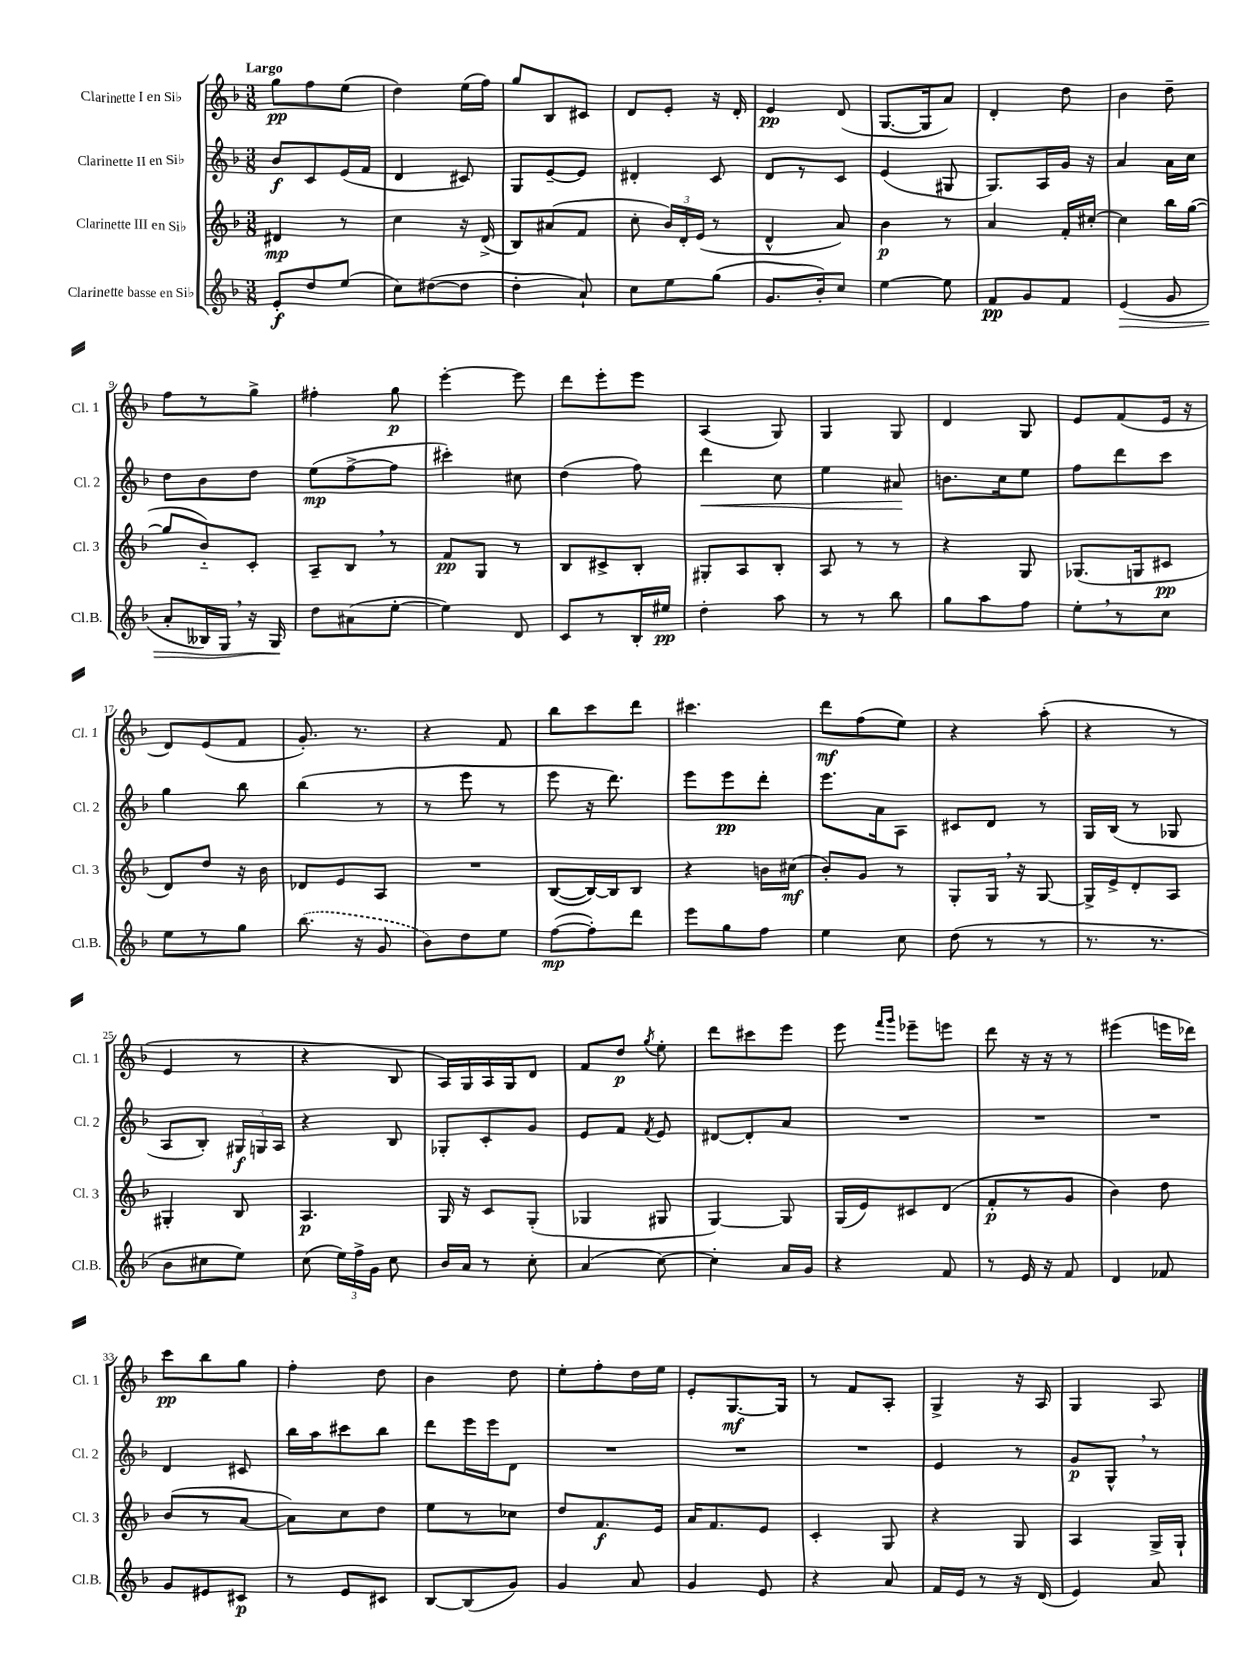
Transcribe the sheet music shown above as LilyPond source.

<<
\new StaffGroup <<
\new Staff = "s0" \with { instrumentName = "Clarinette I en Sib" shortInstrumentName = "Cl. 1" } {
    \clef treble \key f \major \numericTimeSignature \time 3/8 \tempo "Largo"
    \autoBeamOff g''8[\pp f''8 e''8]( |
    d''4) e''16[( f''16]) |
    g''8[ bes8 cis'8] |
    d'8[ e'8]-. r16 d'16-. |
    e'4\pp d'8( |
    g8.[~ g16 a'8]) |
    d'4-. d''8 |
    bes'4 d''8-- |
    f''8[ r8 g''8]-> |
    fis''4-. g''8\p |
    e'''4~-. e'''8 |
    d'''8[ e'''8-. e'''8] |
    a4( g8) |
    g4 g8 |
    d'4 g8 |
    e'8[ f'8( e'16] r16 |
    d'8[) e'8( f'8] |
    g'8.-.) r8. |
    r4 f'8 |
    bes''8[ c'''8 d'''8] |
    cis'''4. |
    d'''8[\mf f''8( e''8]) |
    r4 a''8-.( |
    r4 r8 |
    e'4 r8 |
    r4 bes8 |
    a16[) g16 a16 g16 d'8] |
    f'8[ d''8]\p \acciaccatura { g''8 } e''8-. |
    d'''8[ cis'''8 e'''8] |
    e'''8 \grace { f'''16[ g'''16] } ees'''8[-- e'''8] |
    d'''8 r16 r16 r8 |
    eis'''4( e'''16[ des'''16]) |
    c'''8[\pp bes''8 g''8] |
    f''4-. d''8 |
    bes'4 d''8 |
    e''8[-. f''8-. d''16 e''16] |
    e'8[-. g8.~\mf g16] |
    r8 f'8[ a8]-. |
    g4-> r16 a16 |
    g4 a8 \bar "|." |
}
\new Staff = "s1" \with { instrumentName = "Clarinette II en Sib" shortInstrumentName = "Cl. 2" } {
    \clef treble \key f \major \numericTimeSignature \time 3/8
    \autoBeamOff bes'8[\f c'8 e'16( f'16] |
    d'4 cis'8) |
    g8[ e'8~-- e'8] |
    dis'4-. c'8 |
    d'8[ r8 c'8] |
    e'4( gis8 |
    g8.[) a16 g'16] r16 |
    a'4 a'16[ c''16] |
    d''8[ bes'8 d''8] |
    e''8[\mp( f''8~-> f''8] |
    cis'''4-.) cis''8 |
    d''4( f''8) |
    d'''4\< c''8 |
    e''4 ais'8\! |
    b'8.[ c''16 e''8] |
    f''8[ d'''8 c'''8] |
    g''4 bes''8 |
    bes''4( r8 |
    r8 e'''8 r8 |
    e'''8 r16 d'''8.) |
    e'''8[ e'''8\pp d'''8]-. |
    e'''8.[ a'16 a8] |
    cis'8[ d'8] r8 |
    g16[ bes16]( r8 ges8 |
    a8[ bes8]-.) \tuplet 3/2 { gis16[\f g16 a16] } |
    r4 bes8 |
    ges8[-. c'8-. g'8] |
    e'8[ f'8] \acciaccatura { f'8 } e'8 |
    dis'8[~ dis'8-. a'8] |
    R4. |
    R4. |
    R4. |
    d'4 cis'8 |
    bes''16[ a''16 cis'''8 bes''8] |
    d'''8[ e'''16 e'''16 d'8] |
    R4. |
    R4. |
    R4. |
    e'4 r8 |
    g'8[\p g8]-^ \breathe r8 \bar "|." |
}
\new Staff = "s2" \with { instrumentName = "Clarinette III en Sib" shortInstrumentName = "Cl. 3" } {
    \clef treble \key f \major \numericTimeSignature \time 3/8
    \autoBeamOff dis'4\mp r8 |
    c''4 r16 d'16->( |
    bes8[) ais'8( f'8] |
    c''8-. \tuplet 3/2 { bes'16[) d'16-. e'16]( } r8 |
    d'4-^ a'8) |
    bes'4\p r8 |
    a'4 f'16[-. cis''16]~-. |
    cis''4 bes''16[ g''16]~( |
    g''8[ bes'8-_) c'8]-. |
    a8[-- bes8] \breathe r8 |
    f'8[\pp g8] r8 |
    bes8[ cis'8-> bes8]-. |
    gis8[-. a8 bes8]-. |
    a8 r8 r8 |
    r4 g8 |
    ges8.[( g16 cis'8]\pp |
    d'8[) d''8] r16 bes'16 |
    des'8[ e'8 a8] |
    R4. |
    bes8[~( bes16~) bes16 bes8] |
    r4 b'16[ cis''16]\mf( |
    bes'8[-.) g'8] r8 |
    g8[-. g16] \breathe r16 g8~ |
    g16[-> e'16-> d'8-. a8] |
    gis4-. bes8 |
    a4.\p |
    g16 r16 c'8[ g8]-.( |
    ges4 gis8 |
    g4~) g8 |
    g16[( e'16) cis'8 d'8]( |
    f'8[-.\p r8 g'8] |
    bes'4) d''8 |
    bes'8[( r8 a'8]~ |
    a'8[) c''8 d''8] |
    e''8[ r8 ces''8] |
    d''8[ f'8.\f e'16] |
    a'16[ f'8. e'8] |
    c'4-. g8 |
    r4 g8 |
    a4 g16[-> g16]-! \bar "|." |
}
\new Staff = "s3" \with { instrumentName = "Clarinette basse en Sib" shortInstrumentName = "Cl.B." } {
    \clef treble \key f \major \numericTimeSignature \time 3/8
    \autoBeamOff e'8[-.\f d''8 e''8]( |
    c''8[) dis''8~( dis''8] |
    d''4-. a'8-!) |
    c''8[ e''8 g''8]( |
    g'8.[ bes'16-.) c''8] |
    e''4~ e''8 |
    f'8[\pp g'8 f'8] |
    e'4\>( g'8 |
    a'8[-. beses16) g16] \breathe r16 g16\! |
    d''8[ ais'8( e''8]~-. |
    e''4) d'8 |
    c'8[ r8 bes16-. eis''16]\pp |
    d''4-. a''8 |
    r8 r8 bes''8 |
    g''8[ a''8 f''8] |
    e''8[-. \breathe r8 c''8] |
    e''8[ r8 g''8] |
    \once \slurDashed bes''8.( r16 g'8 |
    bes'8[) d''8 e''8] |
    f''8[~\mp( f''8-.) d'''8] |
    e'''8[ g''8 f''8] |
    e''4 c''8 |
    d''8( r8 r8 |
    r8. r8. |
    bes'8[ cis''8 e''8]) |
    c''8( \tuplet 3/2 { e''16[) f''16-> g'16] } c''8 |
    bes'16[ a'16] r8 c''8-. |
    a'4( c''8~) |
    c''4-. a'16[ g'16] |
    r4 f'8 |
    r8 e'16 r16 f'8 |
    d'4 fes'8 |
    g'8[ eis'8 cis'8]\p |
    r8 e'8[ cis'8] |
    bes8[~ bes8( g'8]) |
    g'4 a'8 |
    g'4 e'8 |
    r4 a'8 |
    f'16[ e'16] r8 r16 d'16( |
    e'4) a'8 \bar "|." |
}
>>
>>
